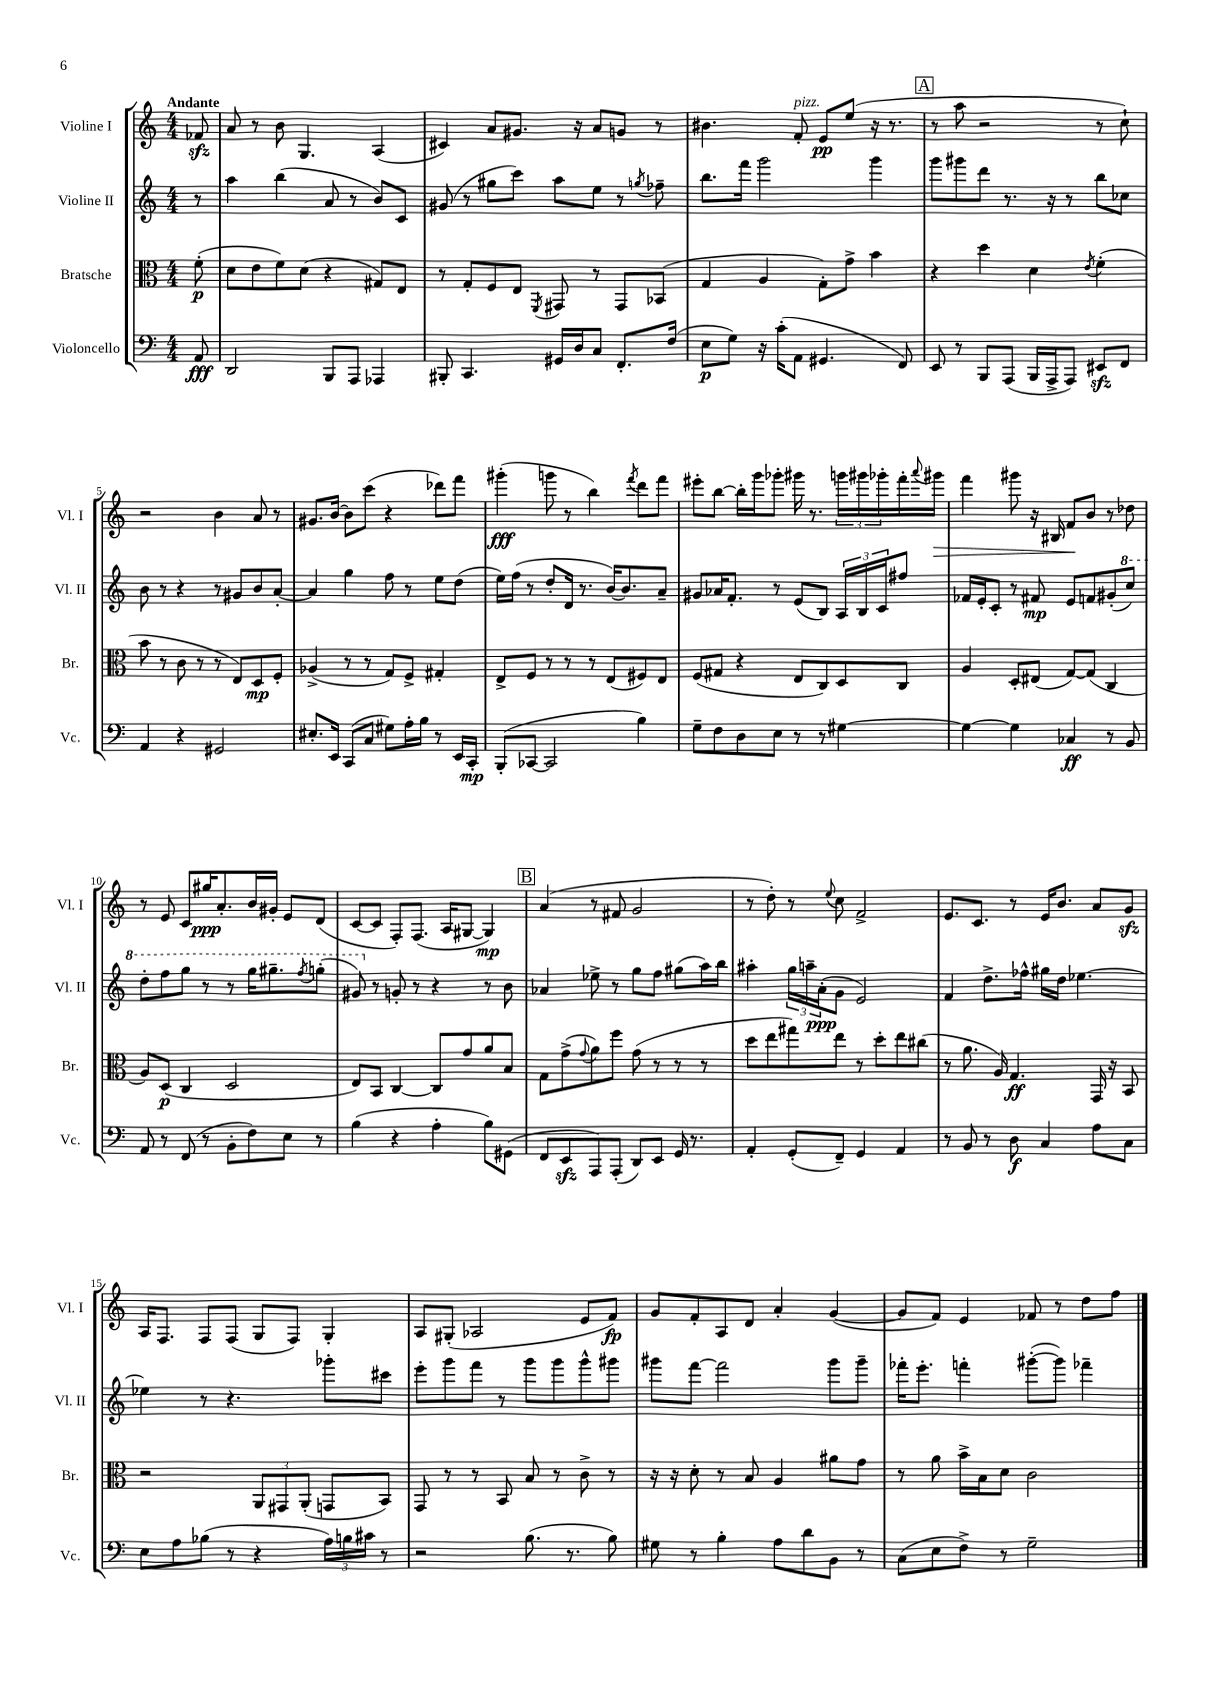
<<
\new StaffGroup <<
\new Staff = "s0" \with { instrumentName = "Violine I" shortInstrumentName = "Vl. I" } {
    \clef treble \key c \major \numericTimeSignature \time 4/4 \partial 8 \tempo "Andante"
    fes'8\sfz |
    a'8 r8 b'8 g4. a4( |
    cis'4) a'8 gis'8. r16 a'8 g'8 r8 |
    bis'4. f'8-.^\markup { \italic "pizz." } e'8\pp e''8( r16 r8. |
    \mark \markup { \box "A" } r8 a''8 r2 r8 c''8-!) |
    r2 b'4 a'8 r8 |
    gis'8. b'16~ b'8 c'''8( r4 des'''8) f'''8 |
    gis'''4-.\fff( g'''8 r8 b''4) \acciaccatura { f'''8 } d'''8 f'''8 |
    eis'''8-. b''8~ b''16-. g'''16 ges'''8-. gis'''16 r8. \tuplet 3/2 { g'''16 gis'''16 ges'''16-. } f'''16-. \appoggiatura { a'''8 } gis'''16\> |
    f'''4 gis'''8 r16 bis16 f'8\! b'8 r8 des''8 |
    r8 e'8 c'8 gis''16\ppp a'8.-. b'16 gis'16-. e'8 d'8( |
    c'8~ c'8 f8-.) f8.( a16 gis8~ gis4\mp) |
    \mark \markup { \box "B" } a'4( r8 fis'8 g'2 |
    r8 d''8-.) r8 \appoggiatura { e''8 } c''8 f'2-> |
    e'8. c'8. r8 e'16 b'8. a'8 g'8\sfz |
    a16 f8. f8 f8( g8 f8) g4-. |
    a8 gis8-.( aes2 e'8 f'8\fp) |
    g'8 f'8-. a8 d'8 a'4-. g'4~( |
    g'8 f'8) e'4 fes'8 r8 d''8 f''8 \bar "|." |
}
\new Staff = "s1" \with { instrumentName = "Violine II" shortInstrumentName = "Vl. II" } {
    \clef treble \key c \major \numericTimeSignature \time 4/4 \partial 8
    r8 |
    a''4 b''4( a'8 r8 b'8) c'8 |
    gis'8( r8 gis''8 c'''8) a''8 e''8 r8 \acciaccatura { g''8 } fes''8-- |
    b''8. f'''16 g'''2 g'''4 |
    \mark \markup { \box "A" } g'''8 gis'''8 d'''8 r8. r16 r8 b''8 ces''8 |
    b'8 r8 r4 r8 gis'8 b'8 a'8~-. |
    a'4 g''4 f''8 r8 e''8 d''8( |
    e''16) f''16( r8 d''8-. d'16 r8. b'16~) b'8. a'8-- |
    gis'8 aes'16 f'8.-. r8 e'8( b8) \tuplet 3/2 { a16 b16 c'16 } fis''8 |
    fes'16 e'16-. c'8-. r8 fis'8\mp e'8 f'8 gis'8-.( \ottava #1 c'''8) |
    d'''8-. f'''8 g'''8 r8 r8 g'''16 gis'''8.-- \acciaccatura { f'''8 } g'''8-.( |
    gis''8) \ottava #0 r8 g'!8-. r8 r4 r8 b'8 |
    \mark \markup { \box "B" } aes'4 ees''8-> r8 g''8 f''8 gis''8( a''16) b''16 |
    ais''4-. \tuplet 3/2 { g''16 a''16-- a'16-.\ppp( } g'8 e'2) |
    f'4 d''8.-> fes''16-^ gis''16 d''16 ees''4.~ |
    ees''4 r8 r4. ges'''8-. cis'''8 |
    e'''8-. g'''8 f'''8 r8 g'''8 g'''8 g'''8-^ gis'''8 |
    gis'''8 f'''8~ f'''2 gis'''8 gis'''8-- |
    fes'''16-. e'''8.-. f'''4-. gis'''8~-.( gis'''8) fes'''4-- \bar "|." |
}
\new Staff = "s2" \with { instrumentName = "Bratsche" shortInstrumentName = "Br." } {
    \clef alto \key c \major \numericTimeSignature \time 4/4 \partial 8
    f'8-.\p( |
    d'8 e'8 f'8) d'8( r4 gis8) e8 |
    r8 g8-. f8 e8 \acciaccatura { f,8 } gis,8 r8 gis,8 bes,8( |
    g4 a4 g8-.) g'8-> b'4 |
    \mark \markup { \box "A" } r4 d''4 d'4 \acciaccatura { e'8 } f'4-.( |
    b'8 r8 c'8 r8 r8 e8) d8\mp f8-. |
    aes4->( r8 r8 g8) f8-> gis4-. |
    e8-> f8 r8 r8 r8 e8( fis8) e8 |
    f8( gis8 r4 e8 c8) d8 c8 |
    a4 d8-. eis8( g8~) g8( c4 |
    a8) d8\p( c4 d2 |
    e8) b,8 c4~ c8 g'8 a'8 b8 |
    \mark \markup { \box "B" } g8 g'8->( \appoggiatura { g'8 } a'8) f''8 g'8( r8 r8 r8 |
    d''8 e''8 gis''8) e''8 r8 d''8-. e''8 cis''8( |
    r8 a'8. a16) g4.\ff g,16 r16 b,8 |
    r2 \tuplet 3/2 { a,8 gis,8 a,8-.( } g,8 b,8) |
    g,8 r8 r8 b,8 b8 r8 c'8-> r8 |
    r16 r16 d'8-. r8 b8 a4 ais'8 g'8 |
    r8 a'8 b'16-> b16 d'8 c'2 \bar "|." |
}
\new Staff = "s3" \with { instrumentName = "Violoncello" shortInstrumentName = "Vc." } {
    \clef bass \key c \major \numericTimeSignature \time 4/4 \partial 8
    a,8\fff |
    d,2 b,,8 a,,8 aes,,4 |
    bis,,8-. c,4. gis,16 d16 c8 f,8.-. f16( |
    e8\p g8) r16 c'16-.( a,8 gis,4. f,8) |
    \mark \markup { \box "A" } e,8 r8 b,,8 a,,8( b,,16 a,,16-> a,,8) eis,8\sfz f,8 |
    a,4 r4 gis,2 |
    eis8.-. e,16 c,8( c8 gis8) a16-. b16 r8 e,16 c,16-.\mp |
    b,,8-.( ces,8~ ces,2 b4) |
    g8-- f8 d8 e8 r8 r8 gis4~ |
    gis4~ gis4 ces4\ff r8 b,8 |
    a,8 r8 f,8( r8 b,8-. f8) e8 r8 |
    b4( r4 a4-. b8) gis,8( |
    \mark \markup { \box "B" } f,8 e,8\sfz a,,8) a,,8-.( d,8) e,8 g,16 r8. |
    a,4-. g,8-.( f,8--) g,4 a,4 |
    r8 b,8 r8 d8\f c4 a8 c8 |
    e8 a8 bes8( r8 r4 \tuplet 3/2 { a16) b16 cis'16 } r8 |
    r2 b8.( r8. b8) |
    gis8 r8 b4-. a8 d'8 b,8 r8 |
    c8( e8 f8->) r8 g2-- \bar "|." |
}
>>
>>
